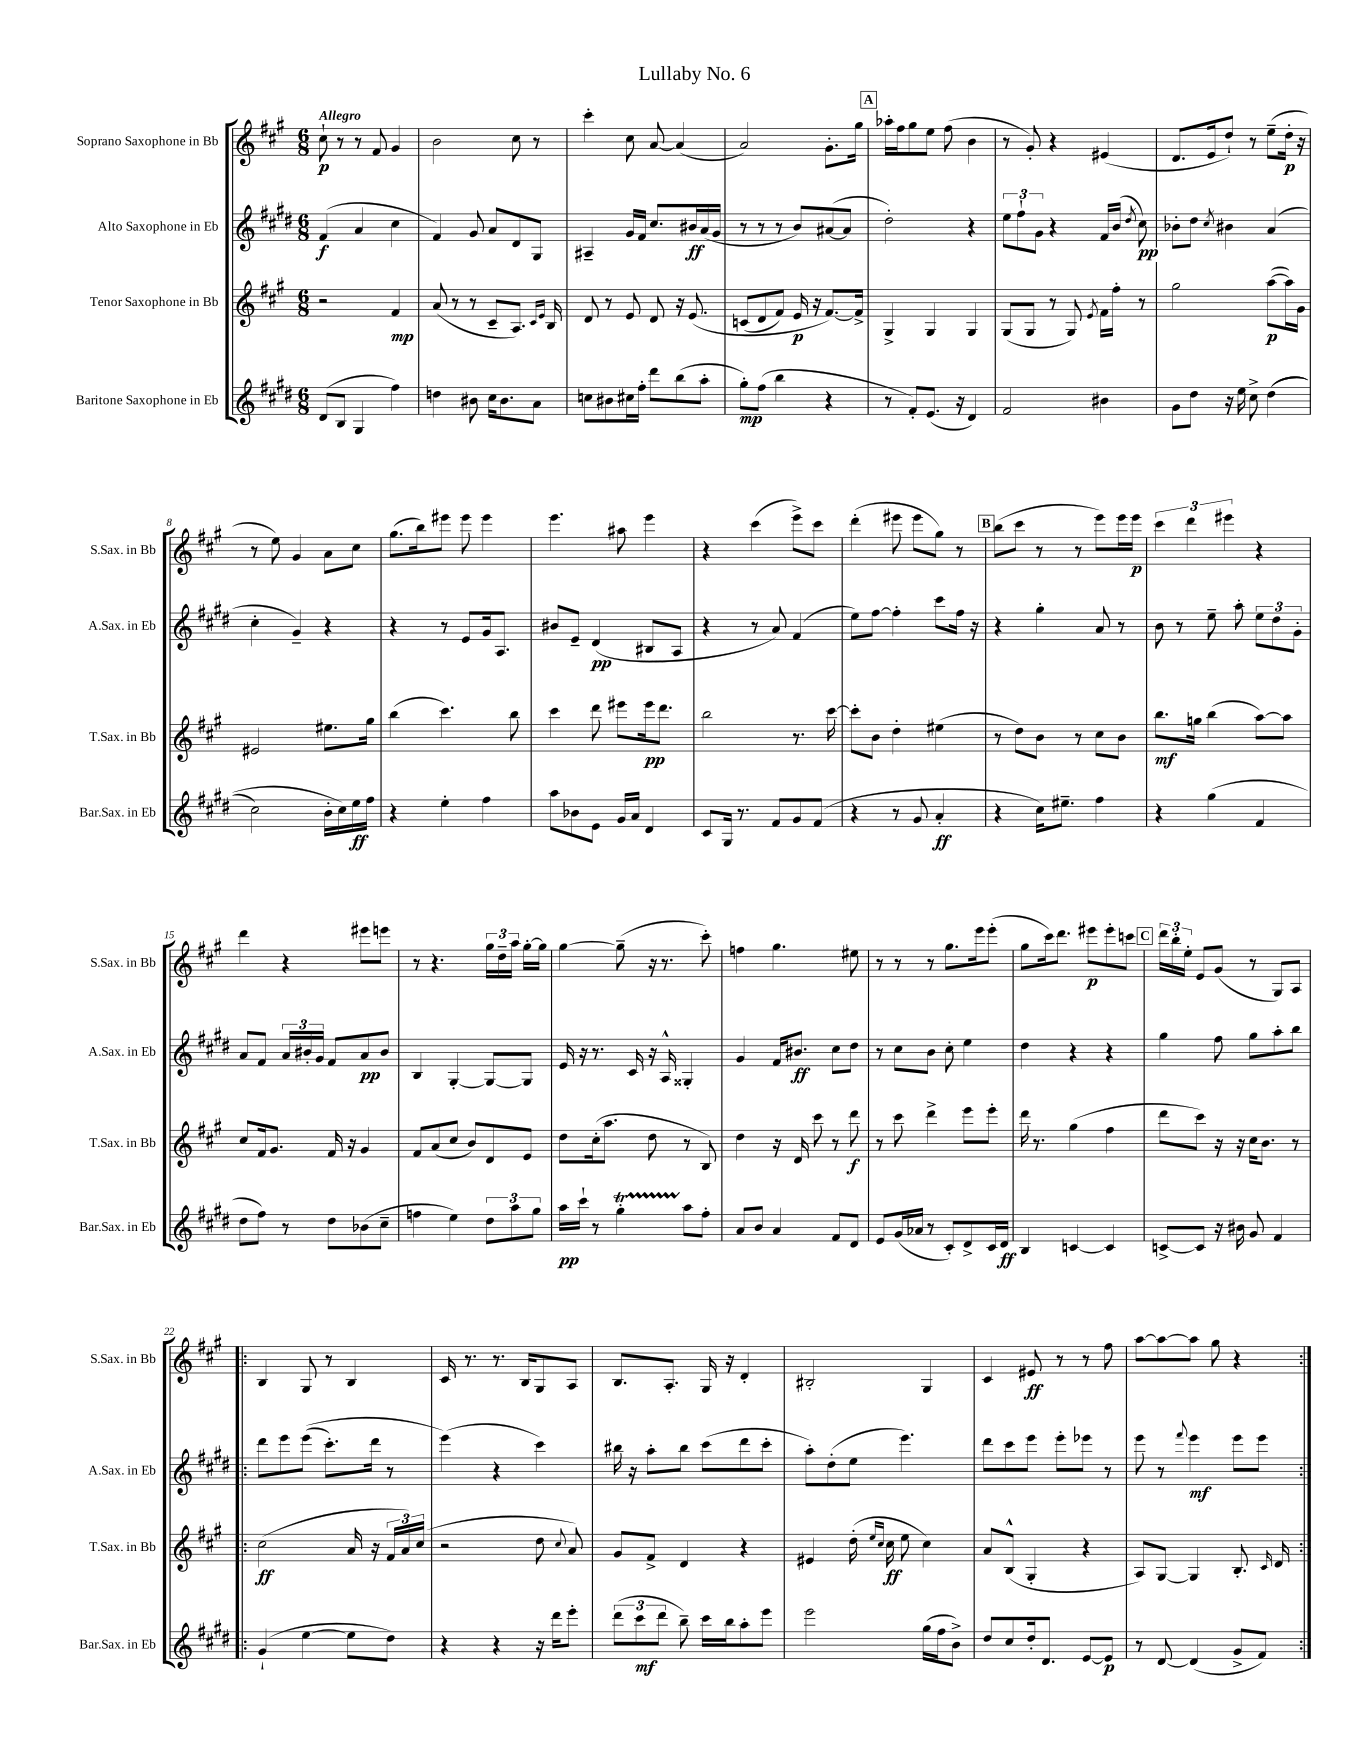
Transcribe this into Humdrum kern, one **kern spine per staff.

**kern	**dynam	**kern	**dynam	**kern	**dynam	**kern	**dynam
*part4	*part4	*part3	*part3	*part2	*part2	*part1	*part1
*staff4	*staff4	*staff3	*staff3	*staff2	*staff2	*staff1	*staff1
*I"Baritone Saxophone in Eb	*	*I"Tenor Saxophone in Bb	*	*I"Alto Saxophone in Eb	*	*I"Soprano Saxophone in Bb	*
*I'Bar.Sax. in Eb	*	*I'T.Sax. in Bb	*	*I'A.Sax. in Eb	*	*I'S.Sax. in Bb	*
*clefG2	*	*clefG2	*	*clefG2	*	*clefG2	*
*k[f#c#g#d#]	*	*k[f#c#g#]	*	*k[f#c#g#d#]	*	*k[f#c#g#]	*
*M6/8	*	*M6/8	*	*M6/8	*	*M6/8	*
=1	=1	=1	=1	=1	=1	=1	=1
!	!	!	!	!	!	!LO:TX:a:B:t=Allegro	!
(8d#/L	.	2r	.	(4f#/	f	8cc#`\	p
8B/J	.	.	.	.	.	8r	.
4G#/	.	.	.	4a/	.	8r	.
.	.	.	.	.	.	8f#/	.
4ff#\)	.	4f#/	mp	4cc#\	.	4g#/	.
=2	=2	=2	=2	=2	=2	=2	=2
4ddn\	.	(8a/	.	4f#/)	.	2b\	.
.	.	8r	.	.	.	.	.
8b#X\	.	8r	.	8g#/	.	.	.
16cc#\KL	.	8c#~/L	.	8a/L	.	.	.
8.b#\	.	.	.	.	.	.	.
.	.	8.A/J)	.	8d#/	.	8cc#\	.
8a\J	.	.	.	8G#/J	.	8r	.
.	.	16qqc#/LL	.	.	.	.	.
.	.	16qqe/JJ	.	.	.	.	.
.	.	16B/	.	.	.	.	.
=3	=3	=3	=3	=3	=3	=3	=3
8ccn\L	.	8d/	.	4A#X~/	.	4ccc#'\	.
8b#X\	.	8r	.	.	.	.	.
16cc#X\L	.	8e/	.	16g#/LL	.	8cc#\	.
16ff#'\JJ	.	.	.	16f#/JJ	.	.	.
8ddd#\L	.	8d/	.	8.cc#/L	.	[8a/	.
(8bb\	.	16r	.	.	.	(4a/]	.
.	.	(8.e/	.	16b#X/L	ff	.	.
8aa'\J	.	.	.	(16a/	.	.	.
.	.	.	.	16g#/JJ	.	.	.
=4	=4	=4	=4	=4	=4	=4	=4
8gg#'\L)	mp	(8cn/L	.	8r	.	2a/)	.
(8ff#\J	.	8d/	.	8r	.	.	.
4bb\	.	8f#/J)	.	8r	.	.	.
.	.	16e/	p	8b/L)	.	.	.
.	.	16r	.	.	.	.	.
4r	.	[8.f#/L)	.	([8a#X/	.	8.g#'\L	.
.	.	.	.	8a#/J]	.	.	.
.	.	16f#^/Jk]	.	.	.	16gg#\Jk	.
!!LO:REH:place=s1:t=A
=5	=5	=5	=5	=5	=5	=5	=5
8r	.	4G#^/	.	2dd#'\)	.	16aa-X'\LL	.
.	.	.	.	.	.	16ff#\J	.
8f#'/L)	.	.	.	.	.	8gg#\	.
(8.e/J	.	4G#/	.	.	.	8ee\J	.
.	.	.	.	.	.	(8ff#\	.
16r	.	.	.	.	.	.	.
4d#/)	.	4G#/	.	4r	.	4b\	.
=6	=6	=6	=6	=6	=6	=6	=6
2f#/	.	(8G#/L	.	12ee\L	.	8r	.
.	.	.	.	12ff#`\	.	.	.
.	.	8G#/J	.	.	.	8g#'/)	.
.	.	.	.	12g#\J	.	.	.
.	.	8r	.	4r	.	4r	.
.	.	8G#/)	.	.	.	.	.
.	.	8qe/	.	.	.	.	.
4b#X\	.	16f#\LL	.	16f#/LL	.	(4e#X/	.
.	.	16ff#'\JJ	.	(16b/JJ	.	.	.
.	.	.	.	8qdd#/	.	.	.
.	.	8r	.	8cc#\)	pp	.	.
=7	=7	=7	=7	=7	=7	=7	=7
8g#\L	.	2gg#\	.	8b-X'\L	.	8.d/L	.
8dd#\J	.	.	.	8dd#\J	.	.	.
.	.	.	.	.	.	16e/k	.
.	.	.	.	8qcc#/	.	.	.
16r	.	.	.	4b#X\	.	8dd`/J)	.
16ee\	.	.	.	.	.	.	.
8cc#^\	.	.	.	.	.	8r	.
((4dd#\	.	([8aa\L	p	(4a/	.	(8ee~\L	.
.	.	16aa\L])	.	.	.	16dd'\Jk	p
.	.	16g#\JJ	.	.	.	16r	.
!!LO:LB:g=z
=8	=8	=8	=8	=8	=8	=8	=8
2cc#\)	.	2e#X/	.	4cc#'\	.	8r	.
.	.	.	.	.	.	8ee\)	.
.	.	.	.	4g#~/)	.	4g#/	.
16b'\LL	.	8.ee#X\L	.	4r	.	8a\L	.
16cc#\)	.	.	.	.	.	.	.
16ee\	ff	.	.	.	.	8cc#\J	.
16ff#\JJ	.	16gg#\Jk	.	.	.	.	.
=9	=9	=9	=9	=9	=9	=9	=9
4r	.	(4bb\	.	4r	.	(8.gg#\L	.
.	.	.	.	.	.	16bb\k)	.
4ee'\	.	4.ccc#\)	.	8r	.	8eee#X\J	.
.	.	.	.	8e/L	.	8eee#\	.
4ff#\	.	.	.	16g#/k	.	4eee#\	.
.	.	.	.	8.A/J	.	.	.
.	.	8bb\	.	.	.	.	.
=10	=10	=10	=10	=10	=10	=10	=10
8aa\L	.	4ccc#\	.	8b#X/L	.	4.eee\	.
8b-X\	.	.	.	8e~/J	.	.	.
8e\J	.	8ddd\	.	(4d#/	pp	.	.
16g#/LL	.	8eee#X\L	.	.	.	8aa#X\	.
16a/JJ	.	.	.	.	.	.	.
4d#/	.	16eee#\k	pp	8B#X/L	.	4eee\	.
.	.	8.ddd\J	.	.	.	.	.
.	.	.	.	8A/J	.	.	.
=11	=11	=11	=11	=11	=11	=11	=11
8c#/L	.	2bb\	.	4r	.	4r	.
16G#/Jk	.	.	.	.	.	.	.
8.r	.	.	.	.	.	.	.
.	.	.	.	8r	.	(4ccc#\	.
8f#/L	.	.	.	8a/)	.	.	.
8g#/	.	8.r	.	(4f#/	.	8eee^\L)	.
(8f#/J	.	.	.	.	.	8ccc#\J	.
.	.	[16ccc#\	.	.	.	.	.
=12	=12	=12	=12	=12	=12	=12	=12
4r	.	8ccc#'\L]	.	8ee\L)	.	(4ddd'\	.
.	.	8b\J	.	[8ff#\J	.	.	.
8r	.	4dd'\	.	4ff#'\]	.	8eee#X\	.
8g#/	.	.	.	.	.	8eee#\L	.
4a'/	ff	(4ee#X\	.	8ccc#\L	.	8gg#\J)	.
.	.	.	.	16ff#\Jk	.	8r	.
.	.	.	.	16r	.	.	.
!!LO:REH:place=s1:t=B
=13	=13	=13	=13	=13	=13	=13	=13
4r	.	8r	.	4r	.	(8bb\L	.
.	.	8dd\L)	.	.	.	8ccc#\J	.
16cc#\KL)	.	8b\J	.	4gg#'\	.	8r	.
8.ee#X~\J	.	.	.	.	.	.	.
.	.	8r	.	.	.	8r	.
4ff#\	.	8cc#\L	.	8a/	.	8eee\L)	.
.	.	8b\J	.	8r	.	16eee\L	.
.	.	.	.	.	.	16eee\JJ	p
=14	=14	=14	=14	=14	=14	=14	=14
4r	.	8.bb\L	mf	8b\	.	6ccc#\	.
.	.	.	.	8r	.	.	.
.	.	.	.	.	.	6ddd\	.
.	.	16ggn\Jk	.	.	.	.	.
(4gg#\	.	(4bb\	.	8ee~\	.	.	.
.	.	.	.	.	.	6eee#X\	.
.	.	.	.	8aa'\	.	.	.
4f#/	.	[8aa\L)	.	12ee\L	.	4r	.
.	.	.	.	12dd#\	.	.	.
.	.	8aa\J]	.	.	.	.	.
.	.	.	.	12g#'\J	.	.	.
!!LO:LB:g=z
=15	=15	=15	=15	=15	=15	=15	=15
8dd#\L	.	8cc#/L	.	8a/L	.	4ddd\	.
8ff#\J)	.	16f#/k	.	8f#/J	.	.	.
.	.	8.g#/J	.	.	.	.	.
8r	.	.	.	24a/LL	.	4r	.
.	.	.	.	24b#X'/	.	.	.
.	.	.	.	24g#/JJ	.	.	.
8dd#\L	.	16f#/	.	8f#/L	.	.	.
.	.	16r	.	.	.	.	.
(8b-X\	.	4g#/	.	8a/	pp	8eee#X\L	.
8cc#~\J	.	.	.	8b#/J	.	8eeen\J	.
=16	=16	=16	=16	=16	=16	=16	=16
4ffn\	.	8f#/L	.	4B/	.	8r	.
.	.	(8a/	.	.	.	4.r	.
4ee\)	.	8cc#/J	.	[4G#'/	.	.	.
.	.	8b/L)	.	.	.	.	.
12dd#\L	.	8d/	.	8G#/L_	.	24gg#\LL	.
.	.	.	.	.	.	24dd~\	.
12aa\	.	.	.	.	.	24aa\JJ	.
.	.	8e/J	.	8G#/J]	.	[16gg#'\LL	.
12gg#\J	.	.	.	.	.	.	.
.	.	.	.	.	.	16gg#\JJ]	.
=17	=17	=17	=17	=17	=17	=17	=17
16aa\LL	pp	8dd\L	.	16e/	.	[4gg#\	.
16ccc#`\JJ	.	.	.	16r	.	.	.
8r	.	(16cc#'\k	.	8.r	.	.	.
.	.	8.aa\J	.	.	.	.	.
4gg#t'\	.	.	.	.	.	(8gg#~\]	.
.	.	.	.	16c#/	.	.	.
.	.	8dd\	.	16r	.	16r	.
.	.	.	.	16A^^/	.	8.r	.
8aa\L	.	8r	.	4G##X'/	.	.	.
8ff#'\J	.	8B/)	.	.	.	8ccc#'\)	.
=18	=18	=18	=18	=18	=18	=18	=18
8a/L	.	4dd\	.	4g#/	.	4ffn\	.
8b/J	.	.	.	.	.	.	.
4a/	.	16r	.	16f#/KL	.	4.gg#\	.
.	.	16d/	.	8.b#X/J	ff	.	.
.	.	8ccc#\	.	.	.	.	.
8f#/L	.	8r	.	8cc#\L	.	.	.
8d#/J	.	8ddd\	f	8dd#\J	.	8ee#X\	.
=19	=19	=19	=19	=19	=19	=19	=19
8e/L	.	8r	.	8r	.	8r	.
(16g#/L	.	8ccc#\	.	8cc#\L	.	8r	.
16a-X/JJ	.	.	.	.	.	.	.
8r	.	4ddd^\	.	8b\J	.	8r	.
8c#'/L)	.	.	.	8cc#'\	.	8.gg#\L	.
8d#^/	.	8eee\L	.	4ee\	.	.	.
.	.	.	.	.	.	16eee\k	.
16c#/L	.	8eee'\J	.	.	.	(8eee'\J	.
16d#/JJ	ff	.	.	.	.	.	.
=20	=20	=20	=20	=20	=20	=20	=20
4B/	.	16ddd\	.	4dd#\	.	8gg#\L	.
.	.	8.r	.	.	.	.	.
.	.	.	.	.	.	16ccc#\k)	.
.	.	.	.	.	.	8.ddd\J	.
[4cn/	.	(4gg#\	.	4r	.	.	.
.	.	.	.	.	.	8eee#X\L	p
4c/]	.	4ff#\	.	4r	.	8eee#'\	.
.	.	.	.	.	.	8cccn\J	.
!!LO:REH:place=s1:t=C
=21	=21	=21	=21	=21	=21	=21	=21
[8cn^/L	.	8ddd\L	.	4gg#\	.	24ddd\LL	.
.	.	.	.	.	.	24bb'\	.
.	.	.	.	.	.	24ee'\JJ	.
8c/J]	.	8ccc#\J)	.	.	.	8e/L	.
16r	.	16r	.	8ff#\	.	(8g#/J	.
16b#X\	.	16r	.	.	.	.	.
8g#/	.	16cc#\KL	.	8gg#\L	.	8r	.
.	.	8.b\J	.	.	.	.	.
4f#/	.	.	.	8aa'\	.	8G#/L)	.
.	.	8r	.	8bb\J	.	8A/J	.
!!LO:LB:g=z
=22!|:	=22!|:	=22!|:	=22!|:	=22!|:	=22!|:	=22!|:	=22!|:
(4g#`/	.	(2cc#\	ff	8ddd#\L	.	4B/	.
.	.	.	.	8eee\	.	.	.
[4ee\	.	.	.	((8eee\J	.	8G#/	.
.	.	.	.	8.ccc#'\L)	.	8r	.
8ee\L]	.	16a/	.	.	.	4B/	.
.	.	16r	.	16ddd#\Jk	.	.	.
8dd#\J)	.	24f#/LL	.	8r	.	.	.
.	.	24a/)	.	.	.	.	.
.	.	(24cc#/JJ	.	.	.	.	.
=23	=23	=23	=23	=23	=23	=23	=23
4r	.	2r	.	(4eee\)	.	16c#/	.
.	.	.	.	.	.	8.r	.
4r	.	.	.	4r	.	8.r	.
.	.	.	.	.	.	16B/KL	.
16r	.	8dd\	.	4ccc#\)	.	8G#/	.
16ddd#\KL	.	.	.	.	.	.	.
.	.	8qqcc#/	.	.	.	.	.
8eee'\J	.	8a/)	.	.	.	8A/J	.
=24	=24	=24	=24	=24	=24	=24	=24
(12ddd#\L	.	8g#/L	.	16bb#X\	.	8.B/L	.
.	.	.	.	16r	.	.	.
12ccc#\	mf	.	.	.	.	.	.
.	.	8f#^/J	.	8aa'\L	.	.	.
12ddd#\J	.	.	.	.	.	.	.
.	.	.	.	.	.	8.A'/J	.
8bb~\)	.	4d/	.	8bb#\J	.	.	.
16ccc#\LL	.	.	.	(8ccc#\L	.	16G#/	.
16bb\J	.	.	.	.	.	16r	.
8aa'\	.	4r	.	8ddd#\	.	4d'/	.
8eee\J	.	.	.	8ccc#'\J	.	.	.
=25	=25	=25	=25	=25	=25	=25	=25
2eee\	.	4e#X/	.	8aa'\L)	.	2B#X'/	.
.	.	.	.	(8dd#'\	.	.	.
.	.	(16dd'\	.	8ee\J	.	.	.
.	.	16qqee/LL	.	.	.	.	.
.	.	16qqcc#/JJ	.	.	.	.	.
.	.	16cc#\	ff	.	.	.	.
.	.	8ee\	.	4.eee\)	.	.	.
(16gg#\LL	.	4cc#\)	.	.	.	4G#/	.
16ff#\J	.	.	.	.	.	.	.
8b^\J)	.	.	.	.	.	.	.
=26	=26	=26	=26	=26	=26	=26	=26
8dd#/L	.	8a/L	.	8ddd#\L	.	4c#/	.
8cc#/	.	(8B^^/J	.	8ccc#\	.	.	.
16dd#'/k	.	4G#'/	.	8eee\J	.	8e#X/	ff
8.d#/J	.	.	.	.	.	.	.
.	.	.	.	8eee'\L	.	8r	.
[8e/L	.	4r	.	8eee-X\J	.	8r	.
8e/J]	p	.	.	8r	.	8ff#\	.
=27	=27	=27	=27	=27	=27	=27	=27
8r	.	8A/L)	.	8eee\	.	[8aa\L	.
[8d#/	.	[8G#/J	.	8r	.	8aa\_	.
.	.	.	.	8qqfff#/	.	.	.
(4d#/]	.	4G#/]	.	4eee\	mf	8aa\J]	.
.	.	.	.	.	.	8gg#\	.
8g#^/L	.	8.B'/	.	8eee\L	.	4r	.
8f#/J)	.	.	.	8eee\J	.	.	.
.	.	16qqc#/	.	.	.	.	.
.	.	16d/	.	.	.	.	.
=:|!	=:|!	=:|!	=:|!	=:|!	=:|!	=:|!	=:|!
*-	*-	*-	*-	*-	*-	*-	*-
